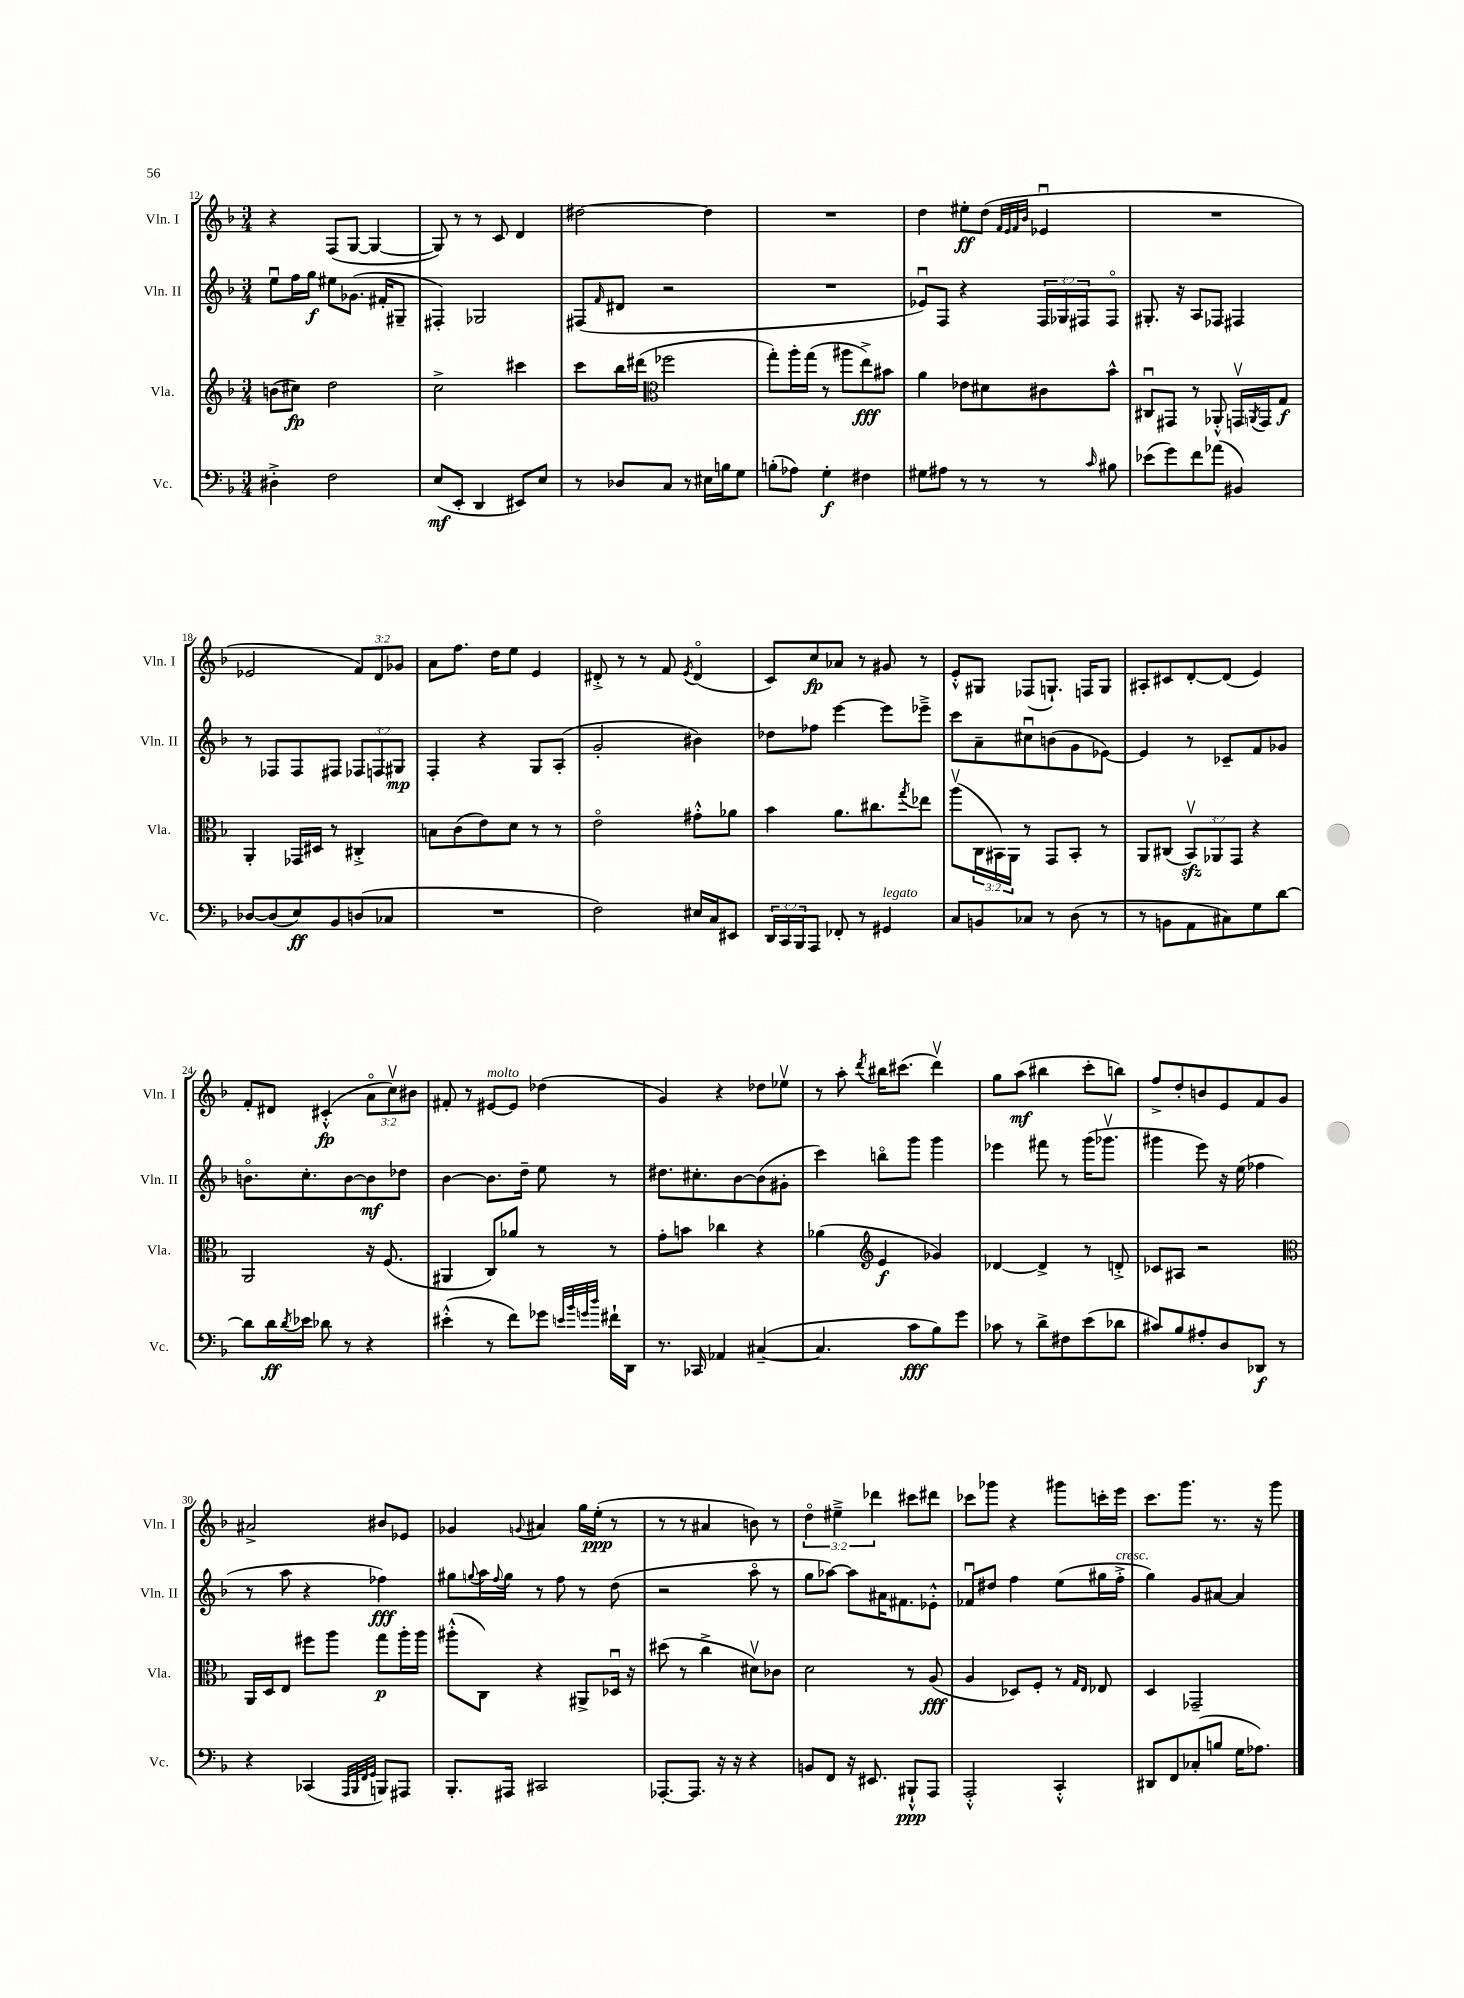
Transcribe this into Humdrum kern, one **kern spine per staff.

**kern	**kern	**kern	**kern
*staff4	*staff3	*staff2	*staff1
*clefF4	*clefG2	*clefG2	*clefG2
*k[b-]	*k[b-]	*k[b-]	*k[b-]
*M3/4	*M3/4	*M3/4	*M3/4
4D#'^	(8b	8eeu	4r
.	8cc#)	16ff	.
.	.	16gg	.
2F	2dd	8ee#	(8F
.	.	(8.g-	[8G
.	.	.	4G_
.	.	16f#'	.
.	.	8G#~	.
=	=	=	=
(8E	2cc^	4F#')	8G])
8EE'	.	.	8r
4DD	.	2G-	8r
.	.	.	8c
8EE#)	4ccc#	.	4d
8E	.	.	.
=	=	=	=
8r	8ccc	(8F#	[2dd#
.	.	16qqf	.
8D-	16bb-	8d#	.
.	(16ddd#	.	.
*	*clefC3	*	*
8C	2ff-	2r	.
8r	.	.	.
16E#	.	.	4dd#]
16B	.	.	.
8G	.	.	.
=	=	=	=
(8B'	8gg')	2.r	2.r
8A-)	16aa'	.	.
.	(16gg	.	.
4G'	8r	.	.
.	8aa#	.	.
4F#	8ee^)	.	.
.	8b#	.	.
=	=	=	=
8G#	4a	8e-u)	4dd
8A#	.	8F	.
8r	8e-	4r	8ee#'
8r	8d#	.	(8dd
.	.	.	32qqf
.	.	.	32qqe
.	.	.	32qqf
.	.	.	32qqb-
8r	8c#	24F	4e-u
.	.	24G-	.
.	.	24F#	.
16qqc	.	.	.
8B#	8b-^^	8F#o	.
=	=	=	=
(8e-	8C#u	8.G#'	2.r
8g)	8GG#	.	.
.	.	16r	.
8f	8r	8A	.
(8a-	8AA-'^^	8F-	.
4BB#)	16GGv	4F#	.
.	8qAA	.	.
.	16GG	.	.
.	8G	.	.
=	=	=	=
[8D-	4AA'	8r	2e-
(8D-]	.	8F-	.
8E)	16GG-	8F-	.
.	16D#	.	.
8BB-	8r	8F#	.
(8D	4C#'^	12F-	12f)
.	.	12F	12d
8C-	.	.	.
.	.	12G#	12g-
=	=	=	=
2.r	8B	4F'	8a
.	(8c	.	8.ff
.	8e)	4r	.
.	.	.	16dd
.	8d	.	8ee
.	8r	8G	4e
.	8r	(8A'	.
=	=	=	=
2F)	2eo	2g'	8d#'^
.	.	.	8r
.	.	.	8r
.	.	.	8f
.	.	.	8qe
16E#	8g#'^^	4b#)	(4d#o
16C	.	.	.
8EE#	8a-	.	.
=	=	=	=
24DD	4b-	8dd-	8c)
24CC	.	.	.
24BBB-	.	.	.
8AAA	.	8ff-	8cc
8FF-'	8.a	[4eee	8a-
8r	.	.	8r
.	8.cc#	.	.
4GG#	.	8eee]	8g#
.	8qgg	.	.
.	8ee-	8eee-~^	8r
=	=	=	=
8C	(8aav	8ccc	8e'^^
8BB	24C	8a~	8G#
.	24BB#)	.	.
.	24AA	.	.
8C-	8r	8cc#u	(8F-
8r	8GG	(8b	8.G`)
(8D	8BB#'	8g	.
.	.	.	16F
8r	8r	[8e-)	8G
=	=	=	=
8r	8AA	4e-]	8A#'
8BB	(8C#	.	8c#
8AA	12BB-v)	8r	[8d'
.	12AA-	.	.
8C#)	.	8c-~	(8d]
.	12GG	.	.
8G	4r	8f	4e)
[8d	.	8g-	.
=	=	=	=
8d]	2AA	8.bo	8f'
16d	.	.	8d#
8qd	.	.	.
16e-	.	8.cc'	.
8d-	.	.	(4c#'^^
8r	.	[8b	.
4r	16r	8b]	12ao
.	(8.F	.	.
.	.	.	12ccv)
.	.	8dd-	.
.	.	.	12b#
=	=	=	=
(4e#'^^	4AA#	[4b-	8f#'
.	.	.	8r
8r	8C)	8.b-]	[8e#
8f)	8a-	.	8e#]
.	.	16dd~	.
8g-	8r	8ee	(4dd-
32qqe	.	.	.
32qqb-	.	.	.
32qqg	.	.	.
32qqdd	.	.	.
16f#`	8r	8r	.
16DD	.	.	.
=	=	=	=
8.r	8g'	8.dd#	4g)
.	8b	.	.
16CC-	.	8.cc#'	.
4AA-	4cc-	.	4r
.	.	[8b-	.
([4C#~	4r	(8b-]	8dd-
.	.	8g#'	8ee-v
=	=	=	=
4.C#]	(4a-	4ccc)	8r
.	.	.	8aa'
*	*clefG2	*	*
.	.	.	8qddd
.	4e	8bbo	16bb#
.	.	.	(8.ccc#
8c	.	8ggg	.
8B-)	4g-)	4ggg	4dddv)
8g	.	.	.
=	=	=	=
8c-	[4d-	4eee-	8gg
8r	.	.	(8aa
8d^	4d-^]	8fff#	4bb#
8F#	.	8r	.
(8e	8r	(16ggg	8ccc'
.	.	8.ggg-v	.
8d-	8d'^	.	8bb)
=	=	=	=
8c#)	8c-	4ggg#	8ff^
8B-	8A#	.	8dd'
8A#'	2r	8eee)	8b
8D	.	16r	8e
.	.	(16ee	.
8DD-	.	4ff-	8f
8r	.	.	8g
=	=	=	=
*	*clefC3	*	*
4r	16AA	8r	2a#^
.	16D	.	.
.	8E	8aa	.
(4CC-	8ff#	4r	.
.	8aa	.	.
32qqAAA	.	.	.
32qqBBB-	.	.	.
32qqFF	.	.	.
32qqGG	.	.	.
8BBB)	8gg	4ff-)	8b#
8AAA#	16aa'	.	8e-
.	16aa	.	.
=	=	=	=
8.BBB-'	(8aa#'^^	8gg#	4g-
.	.	8qqgg	.
.	8C)	16aa	.
.	.	8qqff	.
16AAA#	.	16gg	.
.	.	.	8qqg
2CC#	4r	8r	4a#
.	.	8ff	.
.	8AA#^	8r	16gg
.	.	.	(16ee'
.	16D-u	(8dd	8r
.	16r	.	.
=	=	=	=
[8.AAA-'	(8dd#	2r	8r
.	8r	.	8r
8.AAA-]	.	.	.
.	4cc^	.	4a#
16r	.	.	.
16r	.	.	.
4r	8d#v)	8aao	8b)
.	8c-	8r	8r
=	=	=	=
8BB	2d	8gg	6ddo
8FF	.	[8aa-)	.
.	.	.	6ee#~^
16r	.	8aa-]	.
8.EE#	.	.	.
.	.	.	6ddd-
.	.	16a#	.
.	.	8.f#	.
8BBB#`^^	8r	.	8ccc#
8AAA	(8A	8e-'^^	8ddd#
=	=	=	=
2AAA'^^	4A	8f-u	8ccc-
.	.	8dd#	8ggg-
.	8D-)	4ff	4r
.	8F'	.	.
4CC'^^	8r	(8ee	8ggg#
.	16qqG	.	.
.	16qqE	.	.
.	8E-	16gg#	16ccc'
.	.	16ff'^	16eee
=	=	=	=
8DD#	4D	4gg)	8.ccc
8FF	.	.	.
.	.	.	8.ggg
(8C-'	2GG-~	8g	.
8B	.	[8a#	8.r
16G	.	4a#]	.
8.A-)	.	.	16r
.	.	.	8ggg
==	==	==	==
*-	*-	*-	*-
